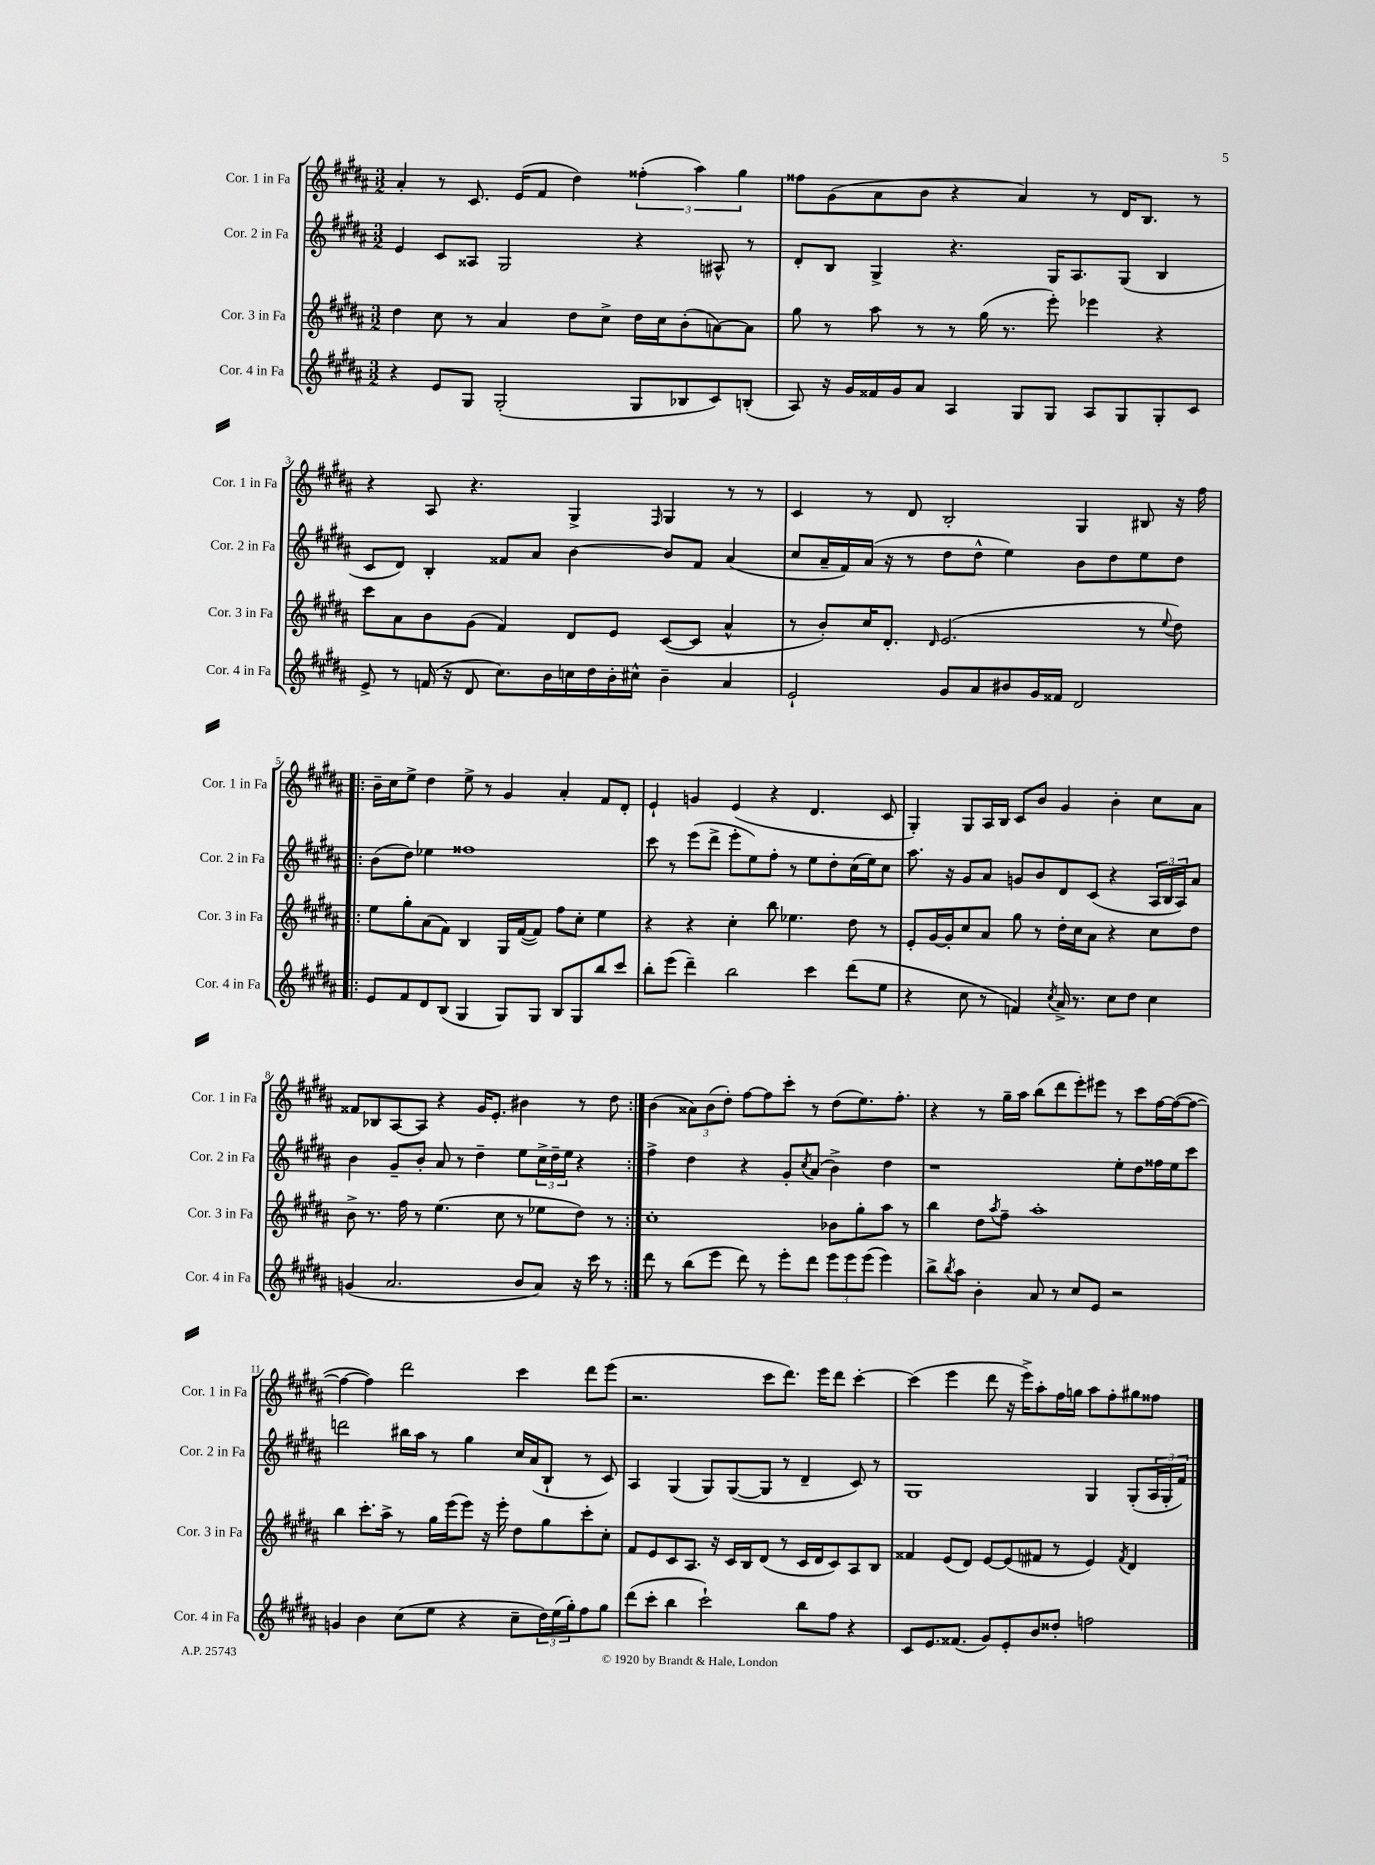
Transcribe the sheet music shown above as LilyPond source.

<<
\new StaffGroup <<
\new Staff = "s0" \with { instrumentName = "Cor. 1 in Fa" shortInstrumentName = "Cor. 1 in Fa" } {
    \clef treble \key b \major \numericTimeSignature \time 3/2
    ais'4-. r8 cis'8. e'16( fis'8 dis''4) \tuplet 3/2 { fisis''4-.( ais''4) gis''4 } |
    fisis''8 gis'8( ais'8 b'8 r4 ais'4) r8 dis'16 b8. r8 |
    r4 ais8 r4. gis4-> \grace { fis16 } gis4 r8 r8 |
    cis'4 r8 dis'8 b2-. gis4 bis8 r16 fis''16 |
    \repeat volta 2 { b'16-- cis''16 e''8-> dis''4 e''8-> r8 gis'4 ais'4-. fis'8 dis'8-. |
    e'4-! g'4 e'4( r4 dis'4. cis'8 |
    gis4-.) gis8 ais16 b16 cis'8 b'8 gis'4 b'4-. cis''8 ais'8 |
    fisis'8 bes8 ais8~ ais8 r4 gis'16 e'8.-. bis'4 r8 dis''8 | }
    b'4( \tuplet 3/2 { aisis'8) b'8( dis''8-.) } fis''8~ fis''8 cis'''8-. r8 dis''8( e''8.) fis''8.-. |
    r4 r8 gis''16-- ais''16 b''8( dis'''8 e'''8-.) eis'''8 r8 cis'''8 fis''16~ fis''16~( fis''8~ |
    fis''4~ fis''4) dis'''2 cis'''4 dis'''8 e'''8( |
    r2. cis'''8 dis'''8.) e'''16 dis'''8 cis'''4~-. |
    cis'''4( e'''4 dis'''8 r16 e'''16->) ais''8-. fis''16 g''16 ais''8 fis''8-. gis''8 fisis''8 \bar "|." |
}
\new Staff = "s1" \with { instrumentName = "Cor. 2 in Fa" shortInstrumentName = "Cor. 2 in Fa" } {
    \clef treble \key b \major \numericTimeSignature \time 3/2
    e'4 cis'8 aisis8 gis2 r4 ais8-^ r8 |
    dis'8-. b8 gis4-> r4. gis16 ais8. gis8( b4 |
    cis'8 dis'8) b4-. fisis'8 ais'8 b'4~ b'8 fisis'8 ais'4( |
    cis''8 ais'16-- fis'16) ais'16( r16 r8 dis''8 dis''8-^ e''4) b'8 dis''8 e''8 dis''8 |
    \repeat volta 2 { b'8( dis''8) ees''4 fisis''1 |
    cis'''8 r8 e'''8( dis'''8-> e'''8-. e''8) fis''8-. r8 e''8 dis''8-. cis''16( e''16) cis''8 |
    ais''8. r16 gis'8 ais'8 g'8 b'8 dis'8 cis'8( r4 \tuplet 3/2 { ais16 b16 ais16) } ais'8 |
    b'4 gis'8-- b'8-. ais'8 r8 dis''4-- e''8 \tuplet 3/2 { cis''16-> dis''16-- e''16 } r4 | }
    fis''4-> dis''4 r4 gis'8-. \acciaccatura { cis''8 } ais'8( b'4->) dis''4 |
    r1 e''8-. dis''8 fisis''16 e''16 cis'''8 |
    d'''2 bis''16 ais''16 r8 gis''4 cis''16 ais'16( b8-! r8 cis'8) |
    ais4 gis4( gis8) gis8~( gis8 r8 dis'4-- cis'8) r8 |
    gis1 gis4 gis8-.( \tuplet 3/2 { ais16 gis16-. fis'16) } \bar "|." |
}
\new Staff = "s2" \with { instrumentName = "Cor. 3 in Fa" shortInstrumentName = "Cor. 3 in Fa" } {
    \clef treble \key b \major \numericTimeSignature \time 3/2
    dis''4 cis''8 r8 ais'4 dis''8 cis''8-> dis''16 cis''16 b'8-.( a'8~) a'8 |
    gis''8 r8 ais''8 r8 r8 gis''16( r8. e'''8-.) ees'''4 r4 |
    cis'''8 ais'8 b'8 gis'8( fis'4) dis'8 e'8 cis'8~( cis'8 ais'4-^ |
    r8 b'8-.) cis''16 dis'8.-. \grace { dis'16 } e'2.( r8 \appoggiatura { e''8 } dis''8) |
    \repeat volta 2 { e''8 gis''8-. ais'8( fis'8) b4 gis16 fis'16~( fis'8) fis''8 cis''8-. e''4 |
    r4 r4 cis''4-. b''8 ees''4. dis''8 r8 |
    e'8-. gis'16~ gis'16-. cis''8 ais'8 gis''8 r8 dis''16-. cis''16 ais'8 r4 cis''8 dis''8 |
    b'8-> r8. fis''16 r8 e''4.( cis''8 r8 ees''8 dis''8) r8 | }
    cis''1-. bes'8 gis''8-. ais''8 r8 |
    b''4 dis''8 \acciaccatura { ais''8 } fis''8-- ais''1-. |
    b''4 cis'''8.-. ais''16-> r8 gis''16 e'''16( e'''8) r16 e'''16-. dis''8 gis''8 cis'''8-. cis''8-. |
    fis'8 e'8 cis'8 ais8. r16 cis'16 b16 dis'8( r8 cis'16 dis'16 cis'8) ais8 b8 |
    fisis'4 e'8( dis'8) e'8~ e'8( fis'8 r8 e'4) \acciaccatura { fis'8 } dis'4 \bar "|." |
}
\new Staff = "s3" \with { instrumentName = "Cor. 4 in Fa" shortInstrumentName = "Cor. 4 in Fa" } {
    \clef treble \key b \major \numericTimeSignature \time 3/2
    r4 e'8 gis8 gis2-.( gis8 bes8 cis'8) b8-.( |
    ais8) r16 gis'16 fisis'16 gis'16 ais'8 ais4 gis8 gis8 ais8 gis8 gis8-. cis'8 |
    e'8-> r8 f'16( r16 dis'8 cis''8.) b'16 c''16 dis''16 b'16-. cis''16-^ b'4-- ais'4 |
    e'2-! gis'8 ais'8 bis'8 gis'16 fisis'16 dis'2 |
    \repeat volta 2 { e'8 fis'8 dis'8 b8( gis4 gis8) gis8 b8 gis8 b''8 cis'''8 |
    b''8-. e'''8( dis'''4--) b''2 cis'''4 dis'''8( e''8 |
    r4 cis''8 r8 f'4) \acciaccatura { cis''8 } ais'16-> r8. cis''8 dis''8 cis''4 |
    g'4( ais'2. b'8 ais'8) r16 cis'''16 r8 | }
    dis'''8 r8 b''8( e'''8 dis'''8) r8 e'''8-. dis'''8 \tuplet 3/2 { e'''8 e'''8 e'''8( } e'''4) |
    b''8-> \acciaccatura { b''8 } ais''8 b'4-. ais'8 r8 cis''8 e'8 r2 |
    g'4 b'4 cis''8( e''8 r4 cis''8-- \tuplet 3/2 { dis''16) e''16( gis''16-.) } fis''8 gis''8 |
    dis'''8( cis'''8-. b''4 cis'''2-!) b''8 fis''8 r4 |
    cis'8 e'8. fisis'8.( gis'8) e'8-. b'8 disis''8-. f''2 \bar "|." |
}
>>
>>
